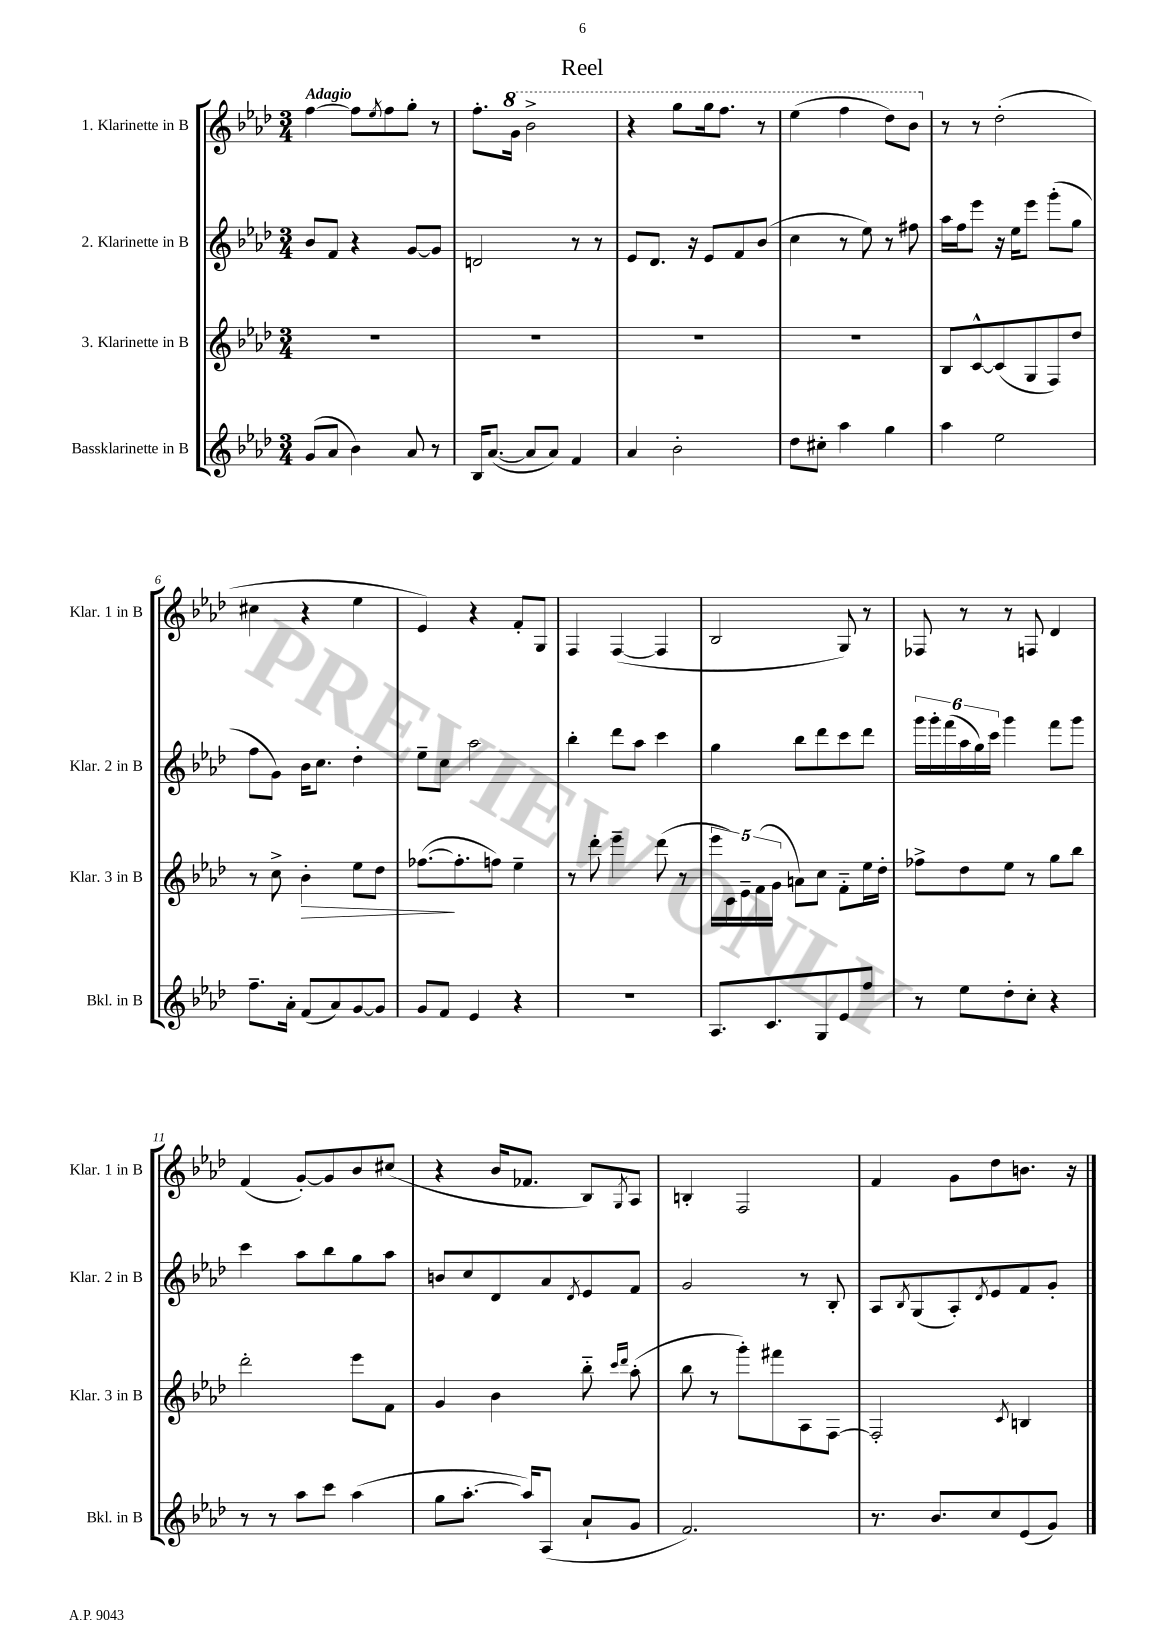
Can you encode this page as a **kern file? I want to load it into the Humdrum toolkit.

**kern	**kern	**kern	**kern
*staff4	*staff3	*staff2	*staff1
*clefG2	*clefG2	*clefG2	*clefG2
*k[b-e-a-d-]	*k[b-e-a-d-]	*k[b-e-a-d-]	*k[b-e-a-d-]
*M3/4	*M3/4	*M3/4	*M3/4
(8g	2.r	8b-	[4ff
8a-	.	8f	.
4b-)	.	4r	8ff]
.	.	.	8qee-
.	.	.	8ff
8a-	.	[8g	8gg'
8r	.	8g]	8r
=	=	=	=
16B-	2.r	2d	8.ff'
([8.a-	.	.	.
.	.	.	16gg
8a-]	.	.	2bb-^
8a-)	.	.	.
4f	.	8r	.
.	.	8r	.
=	=	=	=
4a-	2.r	8e-	4r
.	.	8.d-	.
2b-'	.	.	8ggg
.	.	16r	.
.	.	8e-	16ggg
.	.	.	8.fff
.	.	8f	.
.	.	(8b-	8r
=	=	=	=
8dd-	2.r	4cc	(4eee-
8cc#'	.	.	.
4aa-	.	8r	4fff
.	.	8ee-)	.
4gg	.	8r	8ddd-)
.	.	8ff#	8bb-
=	=	=	=
4aa-	8B-	16aa-	8r
.	.	16ff	.
.	[8c^^	8eee-	8r
2ee-	(8c]	16r	(2dd-'
.	.	16ee-	.
.	8G	8eee-	.
.	8F)	(8ggg'	.
.	8dd-	8gg	.
=	=	=	=
8.ff~	8r	8ff	4cc#
.	8cc^	8g)	.
16a-'	.	.	.
(8f	4b-'	16b-	4r
.	.	8.cc	.
8a-)	.	.	.
[8g	8ee-	4dd-'	4ee-
8g]	8dd-	.	.
=	=	=	=
8g	([8.ff-	8ee-~	4e-)
8f	.	8cc	.
.	8.ff-']	.	.
4e-	.	2aa-	4r
.	8ff)	.	.
4r	4ee-~	.	8f'
.	.	.	8G
=	=	=	=
2.r	8r	4bb-'	4F
.	8ddd-'	.	.
.	4eee-~	8ddd-	([4F
.	.	8aa-	.
.	(8ddd-	4ccc	4F]
.	8r	.	.
=	=	=	=
8.A-	20eee-	4gg	2B-
.	20c)	.	.
.	20e-~	.	.
.	(20f	.	.
8.c	.	.	.
.	20g	.	.
.	8a)	8bb-	.
8G	8cc	8ddd-	.
8e-	8f'~	8ccc	8G)
8ff	16ee-	8ddd-	8r
.	16dd-'	.	.
=	=	=	=
8r	8ff-^	24ggg	8F-
.	.	24ggg'	.
.	.	(24fff	.
8ee-	8dd-	24aa-	8r
.	.	24gg)	.
.	.	24ccc	.
8dd-'	8ee-	4ggg	8r
8cc'	8r	.	8F
4r	8gg	8fff	4d-
.	8bb-	8ggg	.
=	=	=	=
8r	2ddd-'	4ccc	(4f
8r	.	.	.
8aa-	.	8aa-	[8g')
8ccc	.	8bb-	8g]
(4aa-	8eee-	8gg	8b-
.	8f	8aa-	(8cc#
=	=	=	=
8gg	4g	8b	4r
[8.aa-'	.	8cc	.
.	4b-	8d-	16b-
16aa-])	.	.	8.f-
(8A-	.	8a-	.
.	.	8qd-	.
8a-`	8bb-'~	8e-	8B-)
.	16qqccc	.	.
.	16qqddd-	.	8qG
8g	(8aa-'	8f	8A-
=	=	=	=
2.f)	8bb-	2g	4B'
.	8r	.	.
.	8ggg')	.	2F
.	8fff#	.	.
.	8A-	8r	.
.	[8F	8B-'	.
=	=	=	=
8.r	2F']	8A-	4f
.	.	8qB-	.
.	.	(8G	.
8.b-	.	.	.
.	.	8A-')	8g
.	.	8qd-	.
8cc	.	8e-	8dd-
.	8qc	.	.
(8e-	4B	8f	8.b
8g)	.	8g'	.
.	.	.	16r
==	==	==	==
*-	*-	*-	*-
